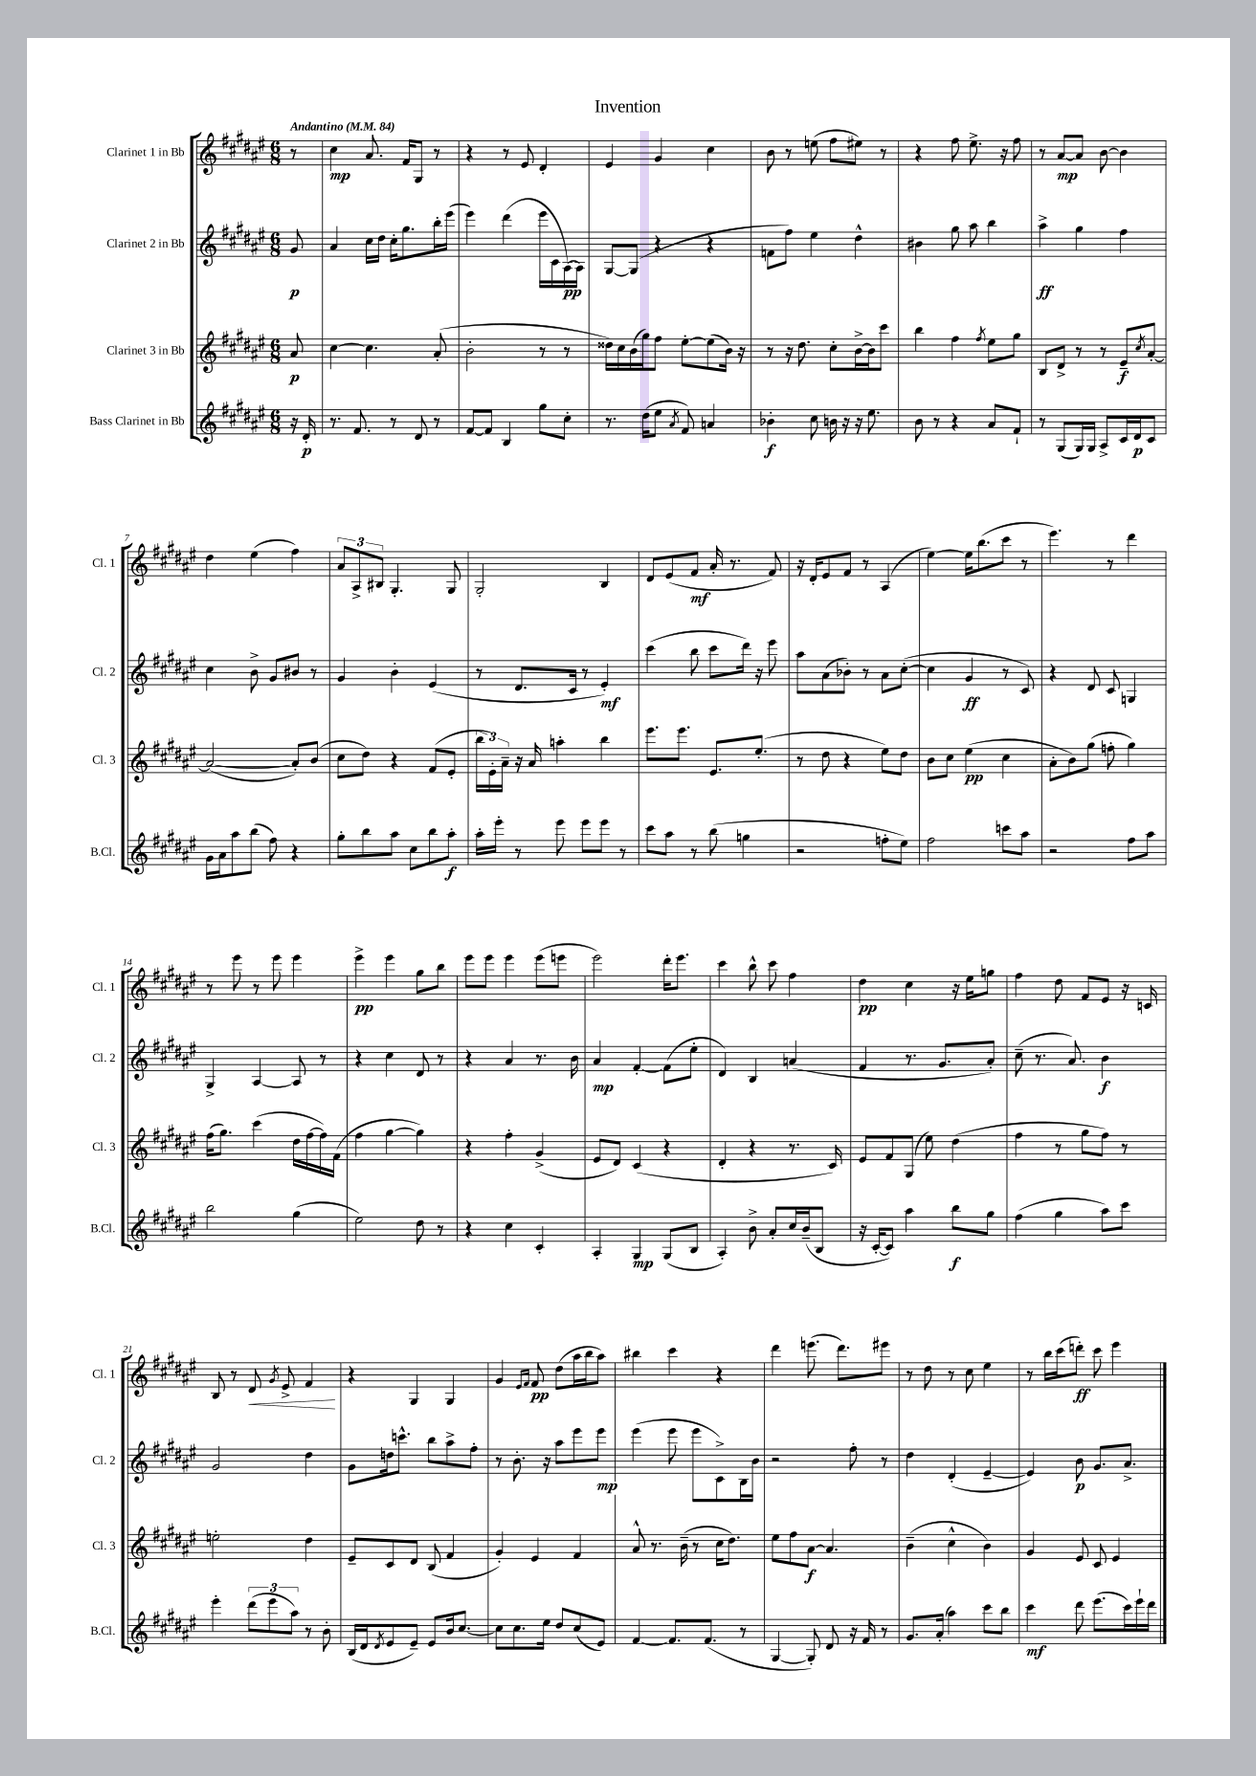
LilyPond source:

\header { title = "Invention" }
<<
\new StaffGroup <<
\new Staff = "s0" \with { instrumentName = "Clarinet 1 in Bb" shortInstrumentName = "Cl. 1" } {
    \clef treble \key fis \major \numericTimeSignature \time 6/8 \partial 8 \tempo "Andantino" 4 = 84
    r8 |
    cis''4\mp ais'8. fis'16 gis8 r8 |
    r4 r8 eis'8 dis'4-. |
    eis'4 gis'4 cis''4 |
    b'8 r8 e''8( fis''8 eis''8) r8 |
    r4 fis''8 eis''8.-> r16 fis''8 |
    r8 ais'8~\mp ais'8 b'8~ b'4 |
    dis''4 eis''4( fis''4) |
    \tuplet 3/2 { ais'8 ais8-> bis8 } gis4.-. gis8 |
    gis2-. b4 |
    dis'8 eis'8( fis'8\mf ais'16-. r8. fis'8) |
    r16 dis'16-. eis'8 fis'8 r8 ais4( |
    eis''4~) eis''16 b''8.( cis'''8 r8 |
    eis'''4.) r8 dis'''4 |
    r8 eis'''8 r8 eis'''8 eis'''4 |
    eis'''4->\pp eis'''4 gis''8 b''8 |
    eis'''8 eis'''8 eis'''4 eis'''8( e'''8 |
    eis'''2) dis'''16-. eis'''8. |
    cis'''4 b''8-^ cis'''8 fis''4 |
    dis''4\pp cis''4 r16 eis''16 g''8 |
    fis''4 dis''8 fis'8 eis'8 r16 c'16 |
    b8 r8 dis'8\< \acciaccatura { gis'8 } eis'8-> fis'4\! |
    r4 gis4 gis4 |
    gis'4 \grace { eis'16 fis'16 } fis'8\pp dis''8( ais''16 b''16 ais''8) |
    bis''4 cis'''4 r4 |
    dis'''4 e'''8.( dis'''8.) eis'''8 |
    r8 dis''8 r8 cis''8 eis''4 |
    r8 b''16 cis'''16( d'''8-.\ff) cis'''8 eis'''4 \bar "|." |
}
\new Staff = "s1" \with { instrumentName = "Clarinet 2 in Bb" shortInstrumentName = "Cl. 2" } {
    \clef treble \key fis \major \numericTimeSignature \time 6/8 \partial 8
    gis'8\p |
    ais'4 cis''16 dis''16 cis''16-. gis''8. b''16-. eis'''16( |
    eis'''4) dis'''4( eis'''16 cis'16 ais16~\pp) ais16 |
    gis8~ gis8( r4 r4 |
    f'8 fis''8) eis''4 dis''4-^ |
    bis'4 gis''8 ais''8 b''4 |
    ais''4->\ff gis''4 fis''4 |
    cis''4 b'8-> gis'8 bis'8 r8 |
    gis'4 b'4-. eis'4( |
    r8 dis'8. cis'16 r8 eis'4-.\mf) |
    cis'''4( b''8 cis'''8 dis'''16) r16 eis'''8 |
    ais''8 ais'8( bes'8-.) r8 ais'8 cis''8~-.( |
    cis''4 gis'4\ff r8 cis'8) |
    r4 dis'8 cis'8 g4 |
    gis4-> ais4~ ais8 r8 |
    r4 cis''4 dis'8 r8 |
    r4 ais'4 r8. b'16 |
    ais'4\mp fis'4~-. fis'8( eis''8-. |
    dis'4) b4 a'4( |
    fis'4 r8. gis'8. ais'8-.) |
    cis''8--( r8. ais'8.) b'4\f |
    gis'2 dis''4 |
    gis'8 d''16 c'''8.-^ b''8 ais''8-> fis''8-. |
    r8 b'8.-. r16 ais''8 eis'''8 eis'''8\mp |
    eis'''4( eis'''8 eis'''8 cis'8->) b16 b'16 |
    r2 fis''8-. r8 |
    dis''4 dis'4-.( eis'4~-- |
    eis'4) b'8\p gis'8. ais'8.-> \bar "|." |
}
\new Staff = "s2" \with { instrumentName = "Clarinet 3 in Bb" shortInstrumentName = "Cl. 3" } {
    \clef treble \key fis \major \numericTimeSignature \time 6/8 \partial 8
    ais'8\p |
    cis''4~ cis''4. ais'8-.( |
    b'2-. r8 r8 |
    disis''16) cis''16 b'16( gis''16) fis''8 eis''8~-. eis''8( b'16) r16 |
    r8 r16 dis''8. cis''8-. b'16~-> b'16 cis'''8 |
    b''4 fis''4 \acciaccatura { fis''8 } eis''8 gis''8 |
    b8 dis'8-> r8 r8 eis'8--\f \acciaccatura { cis''8 } ais'8~-. |
    ais'2~( ais'8-.) b'8( |
    cis''8 dis''8) r4 fis'8( eis'8-. |
    \tuplet 3/2 { b''16 eis'16-.) ais'16-- } r16 ais'16 a''4-. b''4 |
    eis'''8. eis'''8. eis'8. eis''8.-.( |
    r8 dis''8 r4 eis''8) dis''8 |
    b'8 cis''8 eis''4\pp( cis''4 |
    ais'8-. b'8) gis''8( f''8-. gis''4) |
    fis''16( gis''8.) cis'''4( dis''16 fis''16~ fis''16) fis'16( |
    fis''4 gis''4~ gis''4) |
    r4 fis''4-. gis'4->( |
    eis'8 dis'8) cis'4( r4 |
    dis'4-. r4 r8. cis'16) |
    eis'8 fis'8 gis8( eis''8) dis''4( |
    fis''4 r8 gis''8 fis''8) r8 |
    e''2-. dis''4 |
    eis'8-- cis'8 dis'8 b8( fis'4 |
    gis'4-.) eis'4 fis'4 |
    ais'8-^ r8. b'16--( r8 cis''16 dis''8.) |
    eis''8 fis''8 ais'8~\f ais'4. |
    b'4--( cis''4-^ b'4) |
    gis'4 eis'8 cis'8 eis'4 \bar "|." |
}
\new Staff = "s3" \with { instrumentName = "Bass Clarinet in Bb" shortInstrumentName = "B.Cl." } {
    \clef treble \key fis \major \numericTimeSignature \time 6/8 \partial 8
    r16 dis'16-.\p |
    r8. fis'8. r8 dis'8 r8 |
    fis'8~ fis'8 b4 gis''8 cis''8-. |
    r8. dis''16( eis''8 \acciaccatura { ais'8 } fis'8) a'4 |
    bes'4-.\f cis''8 b'16 r16 r16 eis''8. |
    b'8 r8 r4 ais'8 fis'8-! |
    r8 gis8( gis16) gis16 ais8-> cis'16 dis'16\p cis'8 |
    gis'16 ais'16 ais''8 b''8( fis''8) r4 |
    gis''8-. b''8 ais''8 cis''8 b''8 ais''8-.\f |
    ais''16-. eis'''16-. r8 eis'''8 eis'''8 eis'''8 r8 |
    cis'''8 ais''8 r8 b''8( g''4 |
    r2 f''8-. eis''8) |
    fis''2 c'''8 ais''8 |
    r2 fis''8 ais''8 |
    b''2 gis''4( |
    eis''2) dis''8 r8 |
    r4 cis''4 cis'4-. |
    ais4-. gis4\mp gis8( b8 |
    ais4-.) b'8-> ais'8-. cis''16 b'16--( b8 |
    r16 cis'16~-. cis'8) ais''4 b''8\f gis''8 |
    fis''4( gis''4 ais''8) cis'''8 |
    eis'''4-. \tuplet 3/2 { dis'''8( eis'''8 ais''8) } r8 b'8-. |
    b16( dis'16 \acciaccatura { dis'8 } eis'8 eis'8--) eis'8 b'16 cis''8.~ |
    cis''8 cis''8. eis''16 dis''8 cis''8( eis'8) |
    fis'4~ fis'8. fis'8.( r8 |
    gis4~ gis8-.) dis'8 r16 fis'16 r8 |
    gis'8. ais'16-.( ais''4) cis'''8 b''8 |
    cis'''4\mf dis'''8 eis'''8.( cis'''16) eis'''16-! dis'''16 \bar "|." |
}
>>
>>
